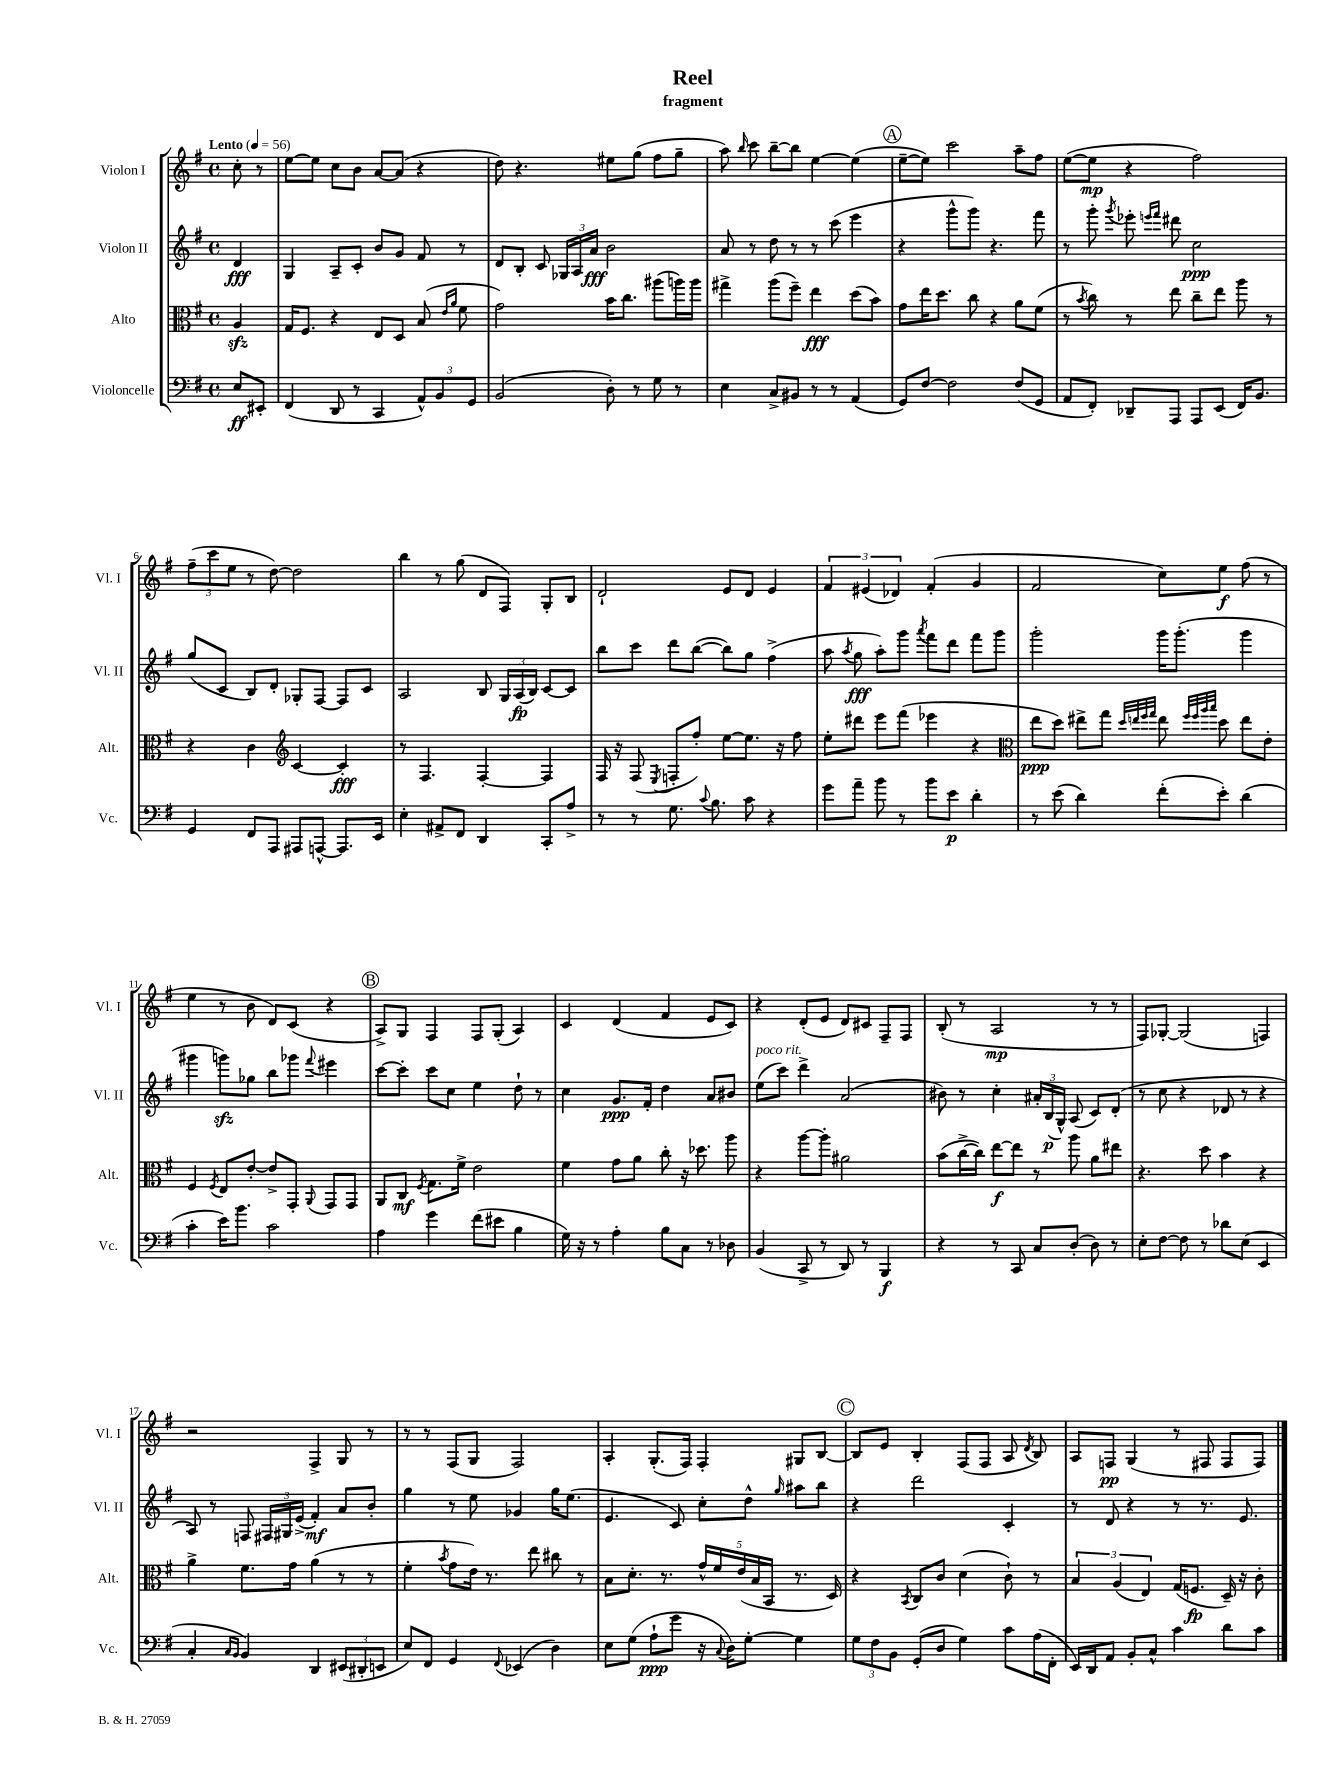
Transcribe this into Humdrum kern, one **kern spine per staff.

**kern	**kern	**kern	**kern
*staff4	*staff3	*staff2	*staff1
*clefF4	*clefC3	*clefG2	*clefG2
*k[f#]	*k[f#]	*k[f#]	*k[f#]
*M4/4	*M4/4	*M4/4	*M4/4
*met(c)	*met(c)	*met(c)	*met(c)
*MM56	*MM56	*MM56	*MM56
8E/L	4A/	4d/	8cc'\
8EE#'/J	.	.	8r
=	=	=	=
(4FF#/	16G/LK	4G/	[8ee\L
.	8.F#/J	.	.
.	.	.	8ee\]J
8DD/	4r	8A~/L	8cc\L
8r	.	8c'/J	8b\J
4CC/	8E/L	8b/L	[8a/L
.	8D/J	8g/J	(8a/]J
12AA^^/L)	(8B/	8f#/	4r
12BB/	.	.	.
.	16qqe/LL	.	.
.	16qqa/JJ	.	.
.	8f#\	8r	.
12GG/J	.	.	.
=	=	=	=
(2BB/	2g\)	8d/L	8dd\)
.	.	8B'/J	4.r
.	.	8c/	.
.	.	24G-/LL	.
.	.	24A/	.
.	.	24a/JJ	.
8D'\)	16b\LK	2b\	8ee#\L
.	8.cc\J	.	.
8r	.	.	(8gg\J
8G\	(8aa#\L	.	8ff#\L
8r	16aa\L)	.	8gg~\J
.	16aa\JJ	.	.
=	=	=	=
4E\	4gg#^\	8a/	8aa\)
.	.	.	16qqbb/
.	.	8r	8ccc\
8C^/L	(8aa\L	8dd\	[8bb~\L
8BB#/J	8ff#~\J)	8r	8bb\]J
8r	4ee\	8r	[4ee\
8r	.	(8ccc\	.
(4AA/	(8dd\L	4eee\	(4ee\]
.	8b\J)	.	.
=	=	=	=
8GG/L)	8g\L	4r	[8ee~\L
[8F#/J	16ee\K	.	8ee\]J)
.	8.dd\J	.	.
2F#\]	.	8ggg^^\L	2ccc\
.	8cc\	8ggg\J)	.
.	4r	4.r	.
(8F#/L	8a\L	.	8aa~\L
8GG/J	(8f#\J	8fff#\	8ff#\J
=	=	=	=
8AA/L	8r	8r	([8ee\L
.	8qb/	.	.
8FF#'/J)	8cc\)	8ggg'\	8ee\]J
.	.	8qggg/	.
8DD-~/L	8r	8eee-'\	4r
.	.	16qqeee/LL	.
.	.	16qqfff#/JJ	.
8AAA/J	8ee\	8ddd#\	.
8AAA/L	8cc~\L	2cc\	2ff#\)
(8EE/J	8ee\J	.	.
16FF#/LK)	8aa\	.	.
8.BB/J	.	.	.
.	8r	.	.
=	=	=	=
4GG/	4r	(8gg/L	(12ff#~\L
.	.	.	12ccc\
.	.	8c/J	.
.	.	.	12ee\J
8FF#/L	4c\	8B/L)	8r
8AAA/J	.	8d'/J	[8dd\)
*	*clefG2	*	*
8AAA#/L	[4c/	8G-'/L	2dd\]
[8AAA^^/J	.	[8F#/J	.
8.AAA/]L	4c'/]	8F#/]L	.
.	.	8c/J	.
16EE/Jk	.	.	.
=	=	=	=
4E'\	8r	2A/	4bb\
.	4.F#/	.	.
8AA#^/L	.	.	8r
8FF#/J	.	.	(8gg\
4DD/	[4F#'/	8B/	8d/L
.	.	24G/LL	8F#/J)
.	.	(24A/	.
.	.	24B/JJ)	.
8CC'/L	4F#/]	[8c/L	8G'/L
8A^/J	.	8c/]J	8B/J
=	=	=	=
8r	16F#/	8bb\L	2d`/
.	16r	.	.
8r	(8F#/	8ccc\J	.
.	8qE/	.	.
8.G\	8F'/L	8ddd\L	.
.	8ff#'/J)	([8bb\J	.
8qqc/	.	.	.
8.B\	.	.	.
.	[8ee\L	8bb\]L)	8e/L
8c\	8.ee\]J	8gg\J	8d/J
4r	.	(4ff#^\	4e/
.	16r	.	.
.	8ff#\	.	.
=	=	=	=
8g\L	8ee'\L	8aa\	6f#/
.	.	8qaa/	.
8a~\J	8ddd#\J	8gg\	.
.	.	.	(6e#/
8b\	8eee\L	8aa'\L)	.
.	.	.	6d-/)
8r	(8fff#\J	8ggg\J	.
.	.	8qaaa/	.
8b\L	4eee-\	8fff#\L	(4f#'/
8e\J	.	8ddd\J	.
4d'\	4r	8fff#\L	4g/
.	.	8ggg\J	.
=	=	=	=
*	*clefC3	*	*
8r	8ee\L	2ggg'\	2f#/
(8e\	8dd\J)	.	.
4d\)	8ee#^\L	.	.
.	8gg\J	.	.
.	32qqdd/LLL	.	.
.	32qqee/	.	.
.	32qqff#/	.	.
.	32qqgg/JJJ	.	.
(8f#'\L	8ee\	16ggg\LK	8cc\L)
.	.	(8.ggg'\J	.
.	32qqff#/LLL	.	.
.	32qqff#/	.	.
.	32qqaa/	.	.
.	32qqbb/JJJ	.	.
8e'\J)	8dd\	.	8ee\J
(4d\	8ee\L	4ggg\	(8ff#\
.	8e'\J	.	8r
=	=	=	=
4c'\	4F#/	4ggg#\	4ee\
.	8qF#/	.	.
16e\LK)	8E/L	8ggg\L)	8r
8.b\J	.	.	.
.	[8e'/J	8gg-\J	8b\
2c\	8e^/]L	8bb\L	8d/L)
.	8GG'/J	8ggg-\J	(8c/J
.	8qqAA/	8qqfff#/	.
.	8GG/L	4eee#\	4r
.	8GG/J	.	.
=	=	=	=
4A\	8AA/L	[8ccc\L	8A^/L)
.	8C/J	8ccc'\]J	8G/J
.	8qF#/	.	.
4g\	8.G\L	8ccc\L	4F#/
.	.	8cc\J	.
.	16f#^\Jk	.	.
(8f#\L	2e\	4ee\	8F#/L
8e#\J	.	.	(8G'/J
4B\	.	8dd`\	4A/)
.	.	8r	.
=	=	=	=
16G\)	4f#\	4cc\	4c/
16r	.	.	.
8r	.	.	.
4A'\	8g\L	8.g/L	(4d/
.	8a\J	.	.
.	.	16f#'/Jk	.
8B\L	8cc'\	4dd\	4f#/
8C\J	16r	.	.
.	8.dd-\	.	.
8r	.	8a/L	8e/L
8D-\	8aa\	8b#/J	8c/J)
=	=	=	=
(4BB/	4r	(8ee\L	4r
.	.	8ccc\J)	.
8CC^/	[8aa\L	4ddd^\	(8d'/L
8r	8aa'\]J	.	8e/J
8DD/)	2a#\	(2a/	8d/L)
8r	.	.	8c#/J
4BBB/	.	.	8F#~/L
.	.	.	8F#/J
=	=	=	=
4r	(8b\L	8b#\)	(8B'/
.	[16cc^\L	8r	8r
.	16cc\]JJ)	.	.
8r	[8ee\L	4cc'\	2A/
8CC/	8ee\]J	.	.
8C/L	8r	24a#'/LL	.
.	.	(24B/	.
.	.	24G^^/JJ)	.
(8D'/J	8aa\	(8A/	.
8D\)	8a\L	8c/L)	8r
8r	8ee#\J	(8d'/J	8r
=	=	=	=
8E'\L	4.r	8r	8F#/L)
[8F#\J	.	8cc\	[8G-'/J
8F#\]	.	4r	(2G-/]
8r	8dd\	.	.
8d-\L	4b\	8d-/	.
(8E\J	.	8r	.
4EE/	4r	4r	4F/)
=	=	=	=
4C'/	4a^\	8A/)	2r
.	.	8r	.
16qqC/LL	.	.	.
16qqBB/JJ	.	.	.
4BB/)	8.f#\L	8F/	.
.	.	24F#/LL	.
.	.	24G#/	.
.	16g\Jk	.	.
.	.	(24e^/JJ	.
4DD/	(4a\	4f#'/)	4F#^/
(12EE#/L	8r	8a/L	8G/
12DD#'/	.	.	.
.	8r	8b'/J	8r
12EE/J	.	.	.
=	=	=	=
8E/L)	4f#'\	4gg\	8r
8FF#/J	.	.	8r
.	8qb/	.	.
4GG/	8g\L	8r	(8F#/L
.	16e\Jk)	8ee\	8G/J
.	8.r	.	.
8qqFF#/	.	.	.
(4EE-/	.	4g-/	2F#/)
.	8ee\	.	.
4D\)	8cc#\	16gg\LK	.
.	.	(8.ee\J	.
.	8r	.	.
=	=	=	=
8E\L	8B\L	4.e/	4A'/
(8G\J	8.d'\J	.	.
8A`\L	.	.	(8.G'/L
.	8.r	.	.
8g\J	.	8c/)	.
.	.	.	16F#/Jk)
16r	20g^^/LL	8cc'\L	4F#'/
.	20f#/	.	.
8qqC/	.	.	.
16D\LK)	.	.	.
.	(20e/	.	.
[8G'\J	.	8dd^^\J	.
.	20B/	.	.
.	20BB/JJ	.	.
.	.	16qqgg/	.
4G\]	8.r	8aa#\L	8G#/L
.	.	8bb\J	[8B/J
.	16D/)	.	.
=	=	=	=
12G\L	4r	4r	8B/]L
12F#\	.	.	.
.	.	.	8e/J
12BB\J	.	.	.
.	8qBB/	.	.
(8GG'/L	8C/L	2ddd\	4B'/
8D/J	8c/J	.	.
4G\)	(4d\	.	(8F#/L
.	.	.	8F#/J
8c\L	8c`\)	4c'/	8A/
.	.	.	8qd/
(16A\L	8r	.	8B/)
16FF#'\JJ	.	.	.
=	=	=	=
16EE/LL)	6B/	8r	8A/L
16DD/J	.	.	.
8AA/J	.	8d/	8F/J
.	(6A/	.	.
8BB'/L	.	4r	(4G/
.	6E/)	.	.
8C^^/J	.	.	.
4c\	(16G/LK	8r	8r
.	8.F/J	.	.
.	.	8.r	8F#/
8d\L	16D~/)	.	8F#/L
.	16r	8.e/	.
8c\J	8c'\	.	8F#/J)
==	==	==	==
*-	*-	*-	*-
